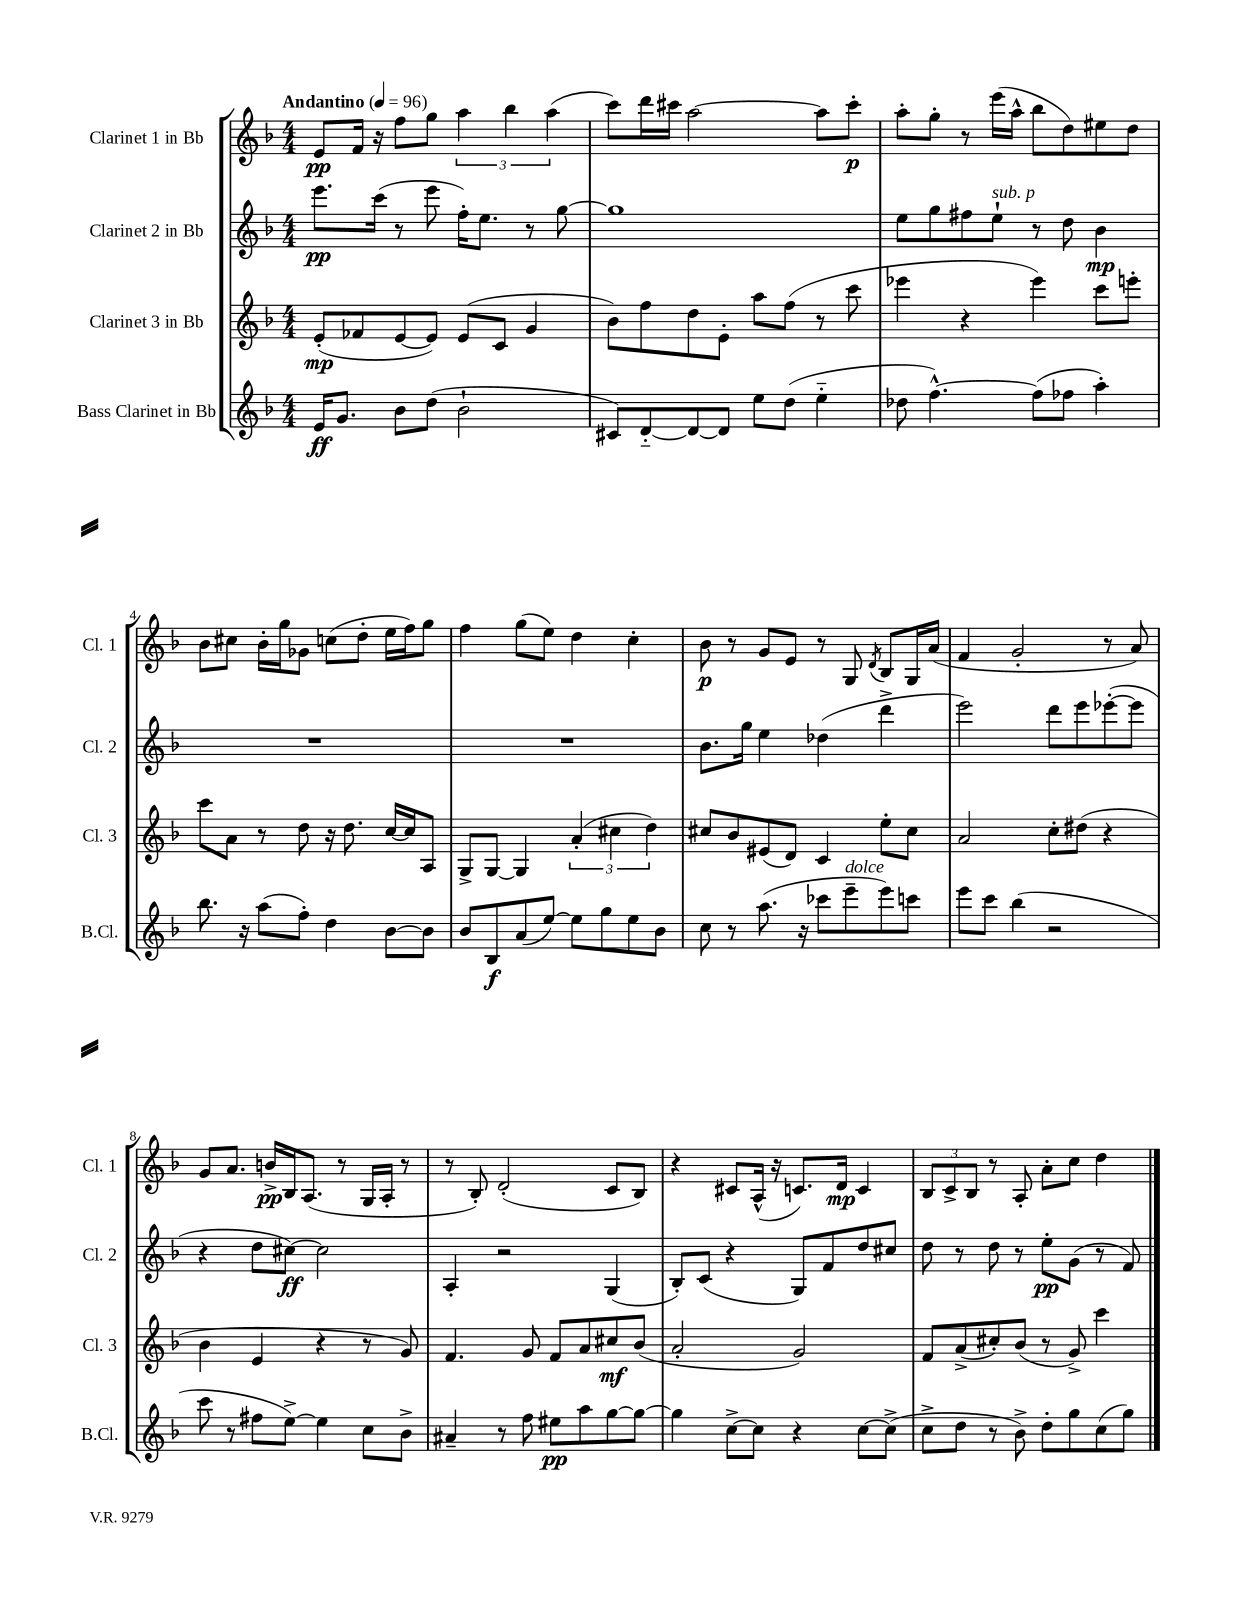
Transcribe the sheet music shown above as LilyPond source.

<<
\new StaffGroup <<
\new Staff = "s0" \with { instrumentName = "Clarinet 1 in Bb" shortInstrumentName = "Cl. 1" } {
    \clef treble \key f \major \numericTimeSignature \time 4/4 \tempo "Andantino" 4 = 96
    e'8\pp f'16 r16 f''8 g''8 \tuplet 3/2 { a''4 bes''4 a''4( } |
    c'''8) d'''16 cis'''16 a''2~ a''8 cis'''8-.\p |
    a''8-. g''8-. r8 e'''16( a''16-^ bes''8 d''8) eis''8 d''8 |
    bes'8 cis''8 bes'16-. g''16 ges'8 c''8( d''8-. e''16 f''16) g''8 |
    f''4 g''8( e''8) d''4 c''4-. |
    bes'8\p r8 g'8 e'8 r8 g8 \acciaccatura { d'8 } bes8 g16 a'16( |
    f'4 g'2-. r8 a'8) |
    g'8 a'8. b'16->\pp bes16 a8.( r8 g16 a16-. r8 |
    r8 bes8-.) d'2-.( c'8 bes8) |
    r4 cis'8 a16-^( r16 c'8.) d'16\mp c'4 |
    \tuplet 3/2 { bes8 c'8-> bes8 } r8 a8-. a'8-. c''8 d''4 \bar "|." |
}
\new Staff = "s1" \with { instrumentName = "Clarinet 2 in Bb" shortInstrumentName = "Cl. 2" } {
    \clef treble \key f \major \numericTimeSignature \time 4/4
    e'''8.\pp c'''16( r8 e'''8 f''16-.) e''8. r8 g''8~ |
    g''1 |
    e''8 g''8 fis''8 e''8-!^\markup { \italic "sub. p" } r8 d''8 bes'4\mp |
    R1 |
    R1 |
    bes'8. g''16 e''4 des''4( d'''4-> |
    e'''2) d'''8 e'''8 ees'''8~-.( ees'''8 |
    r4 d''8 cis''8~\ff) cis''2 |
    a4-. r2 g4( |
    bes8-.) c'8( r4 g8) f'8 d''8 cis''8 |
    d''8 r8 d''8 r8 e''8-.\pp g'8( r8 f'8) \bar "|." |
}
\new Staff = "s2" \with { instrumentName = "Clarinet 3 in Bb" shortInstrumentName = "Cl. 3" } {
    \clef treble \key f \major \numericTimeSignature \time 4/4
    e'8-.\mp( fes'8 e'8~ e'8) e'8( c'8 g'4 |
    bes'8) f''8 d''8 e'8-. a''8 f''8( r8 c'''8 |
    ees'''4 r4 ees'''4) c'''8 e'''8-. |
    c'''8 a'8 r8 d''8 r16 d''8. c''16~ c''16 a8 |
    g8-> g8~ g4 \tuplet 3/2 { a'4-.( cis''4 d''4) } |
    cis''8 bes'8 eis'8( d'8) c'4 e''8-. cis''8 |
    a'2 c''8-. dis''8( r4 |
    bes'4 e'4 r4 r8 g'8) |
    f'4. g'8 f'8 a'8 cis''8\mf bes'8( |
    a'2-. g'2) |
    f'8 a'8->( cis''8-.) bes'8( r8 g'8->) c'''4 \bar "|." |
}
\new Staff = "s3" \with { instrumentName = "Bass Clarinet in Bb" shortInstrumentName = "B.Cl." } {
    \clef treble \key f \major \numericTimeSignature \time 4/4
    e'16\ff g'8. bes'8 d''8( bes'2-! |
    cis'8) d'8~-_ d'8~ d'8 e''8 d''8( e''4-_ |
    des''8 f''4.~-^) f''8( fes''8 a''4-.) |
    bes''8. r16 a''8( f''8-.) d''4 bes'8~ bes'8 |
    bes'8 bes8\f a'8( e''8~) e''8 g''8 e''8 bes'8 |
    c''8 r8 a''8.( r16 ces'''8 e'''8--^\markup { \italic "dolce" } e'''8) c'''8 |
    e'''8 c'''8 bes''4( r2 |
    c'''8 r8 fis''8 e''8~->) e''4 c''8 bes'8-> |
    ais'4-- r8 f''8 eis''8\pp a''8 g''8~ g''8~ |
    g''4 c''8~-> c''8 r4 c''8~ c''8->( |
    c''8-> d''8 r8 bes'8->) d''8-. g''8 c''8( g''8) \bar "|." |
}
>>
>>
